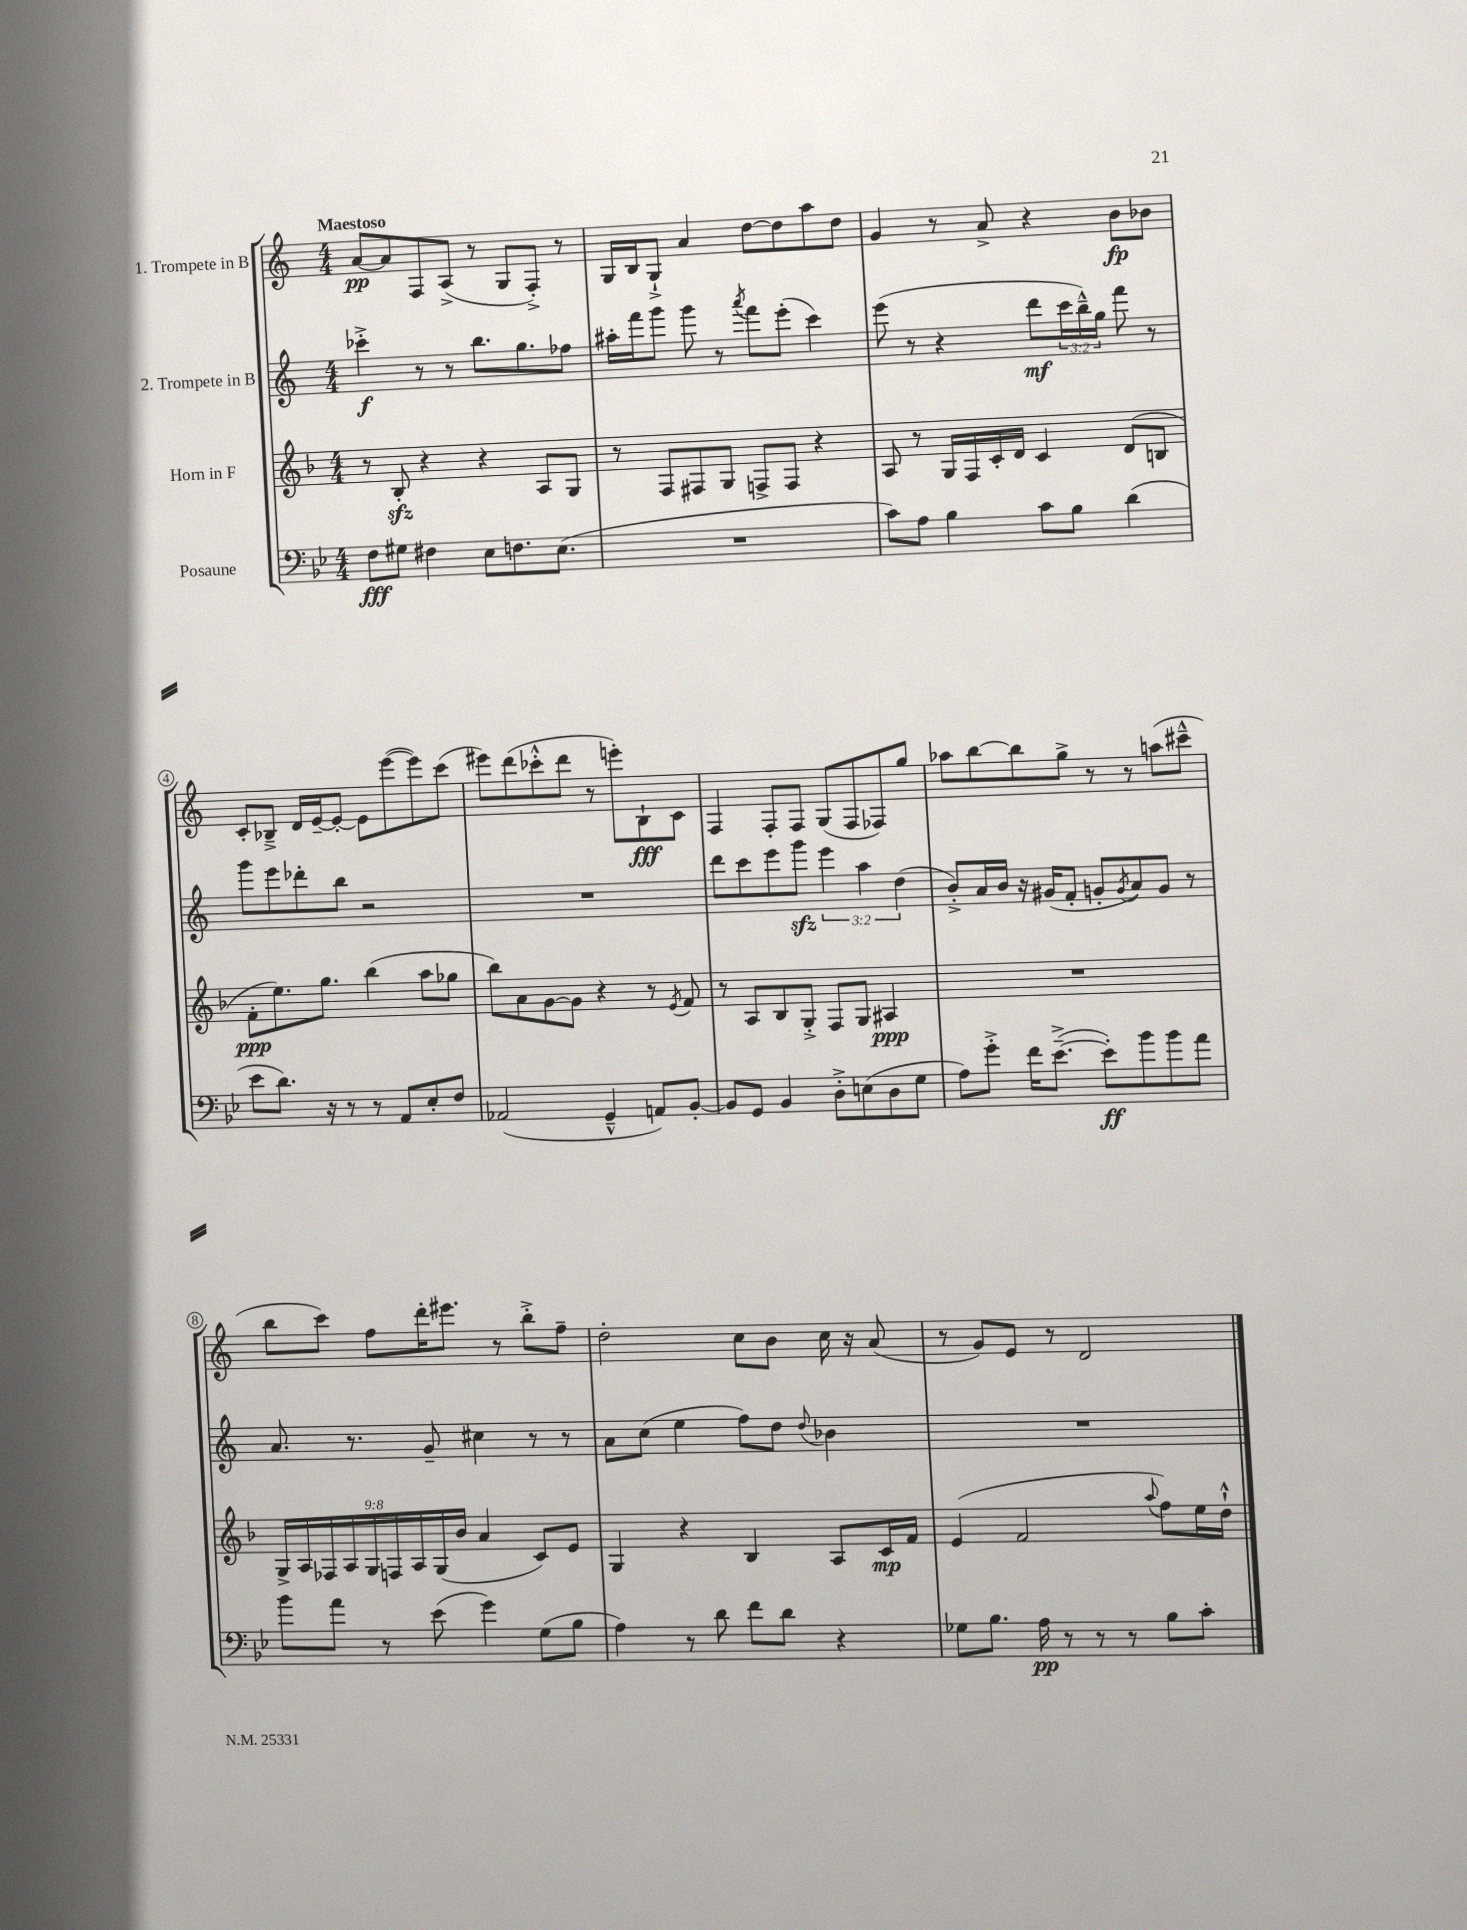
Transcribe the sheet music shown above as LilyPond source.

<<
\new StaffGroup <<
\new Staff = "s0" \with { instrumentName = "1. Trompete in B" } {
    \clef treble \key c \major \numericTimeSignature \time 4/4 \tempo "Maestoso"
    a'8~\pp a'8 f8 a8->( r8 g8 f8-.->) r8 |
    g16 b16 g8-!-> a'4 d''8~ d''8 a''8 d''8 |
    g'4 r8 a'8-> r4 b'8\fp bes'8 |
    c'8-. bes8---> d'16 e'16~-- e'8~-. e'8 e'''8~( e'''8) c'''8( |
    eis'''8) d'''8( ces'''8-.-^ d'''8 r8 e'''8-.) b8-!\fff c'8 |
    f4 f8-. f8 g8( f8 fes8) g''8 |
    aes''8 b''8~ b''8 g''8-> r8 r8 a''8( cis'''8---^ |
    b''8 c'''8) f''8 d'''16-. eis'''8. r8 b''8-.-> f''8-- |
    d''2-. c''8 b'8 c''16 r16 a'8( |
    r8 g'8) e'8 r8 d'2 \bar "|." |
}
\new Staff = "s1" \with { instrumentName = "2. Trompete in B" } {
    \clef treble \key c \major \numericTimeSignature \time 4/4 \override Staff.TupletNumber.text = #tuplet-number::calc-fraction-text
    ces'''4-.->\f r8 r8 b''8. g''8. fes''8 |
    ais''16-. f'''16 g'''8 g'''8 r8 \acciaccatura { a'''8 } f'''8 e'''8-.( c'''4) |
    e'''8( r8 r4 d'''8\mf \tuplet 3/2 { c'''16 b''16---^) g''16 } f'''8 r8 |
    g'''8 e'''8 des'''8-. b''8 r2 |
    R1 |
    d'''8 c'''8 e'''8 g'''8\sfz \tuplet 3/2 { e'''4 a''4 d''4( } |
    b'8-.->) a'16 b'16 r16 gis'16( f'8-. g'8-. \acciaccatura { g'8 } a'8) g'8 r8 |
    a'8. r8. g'8-- cis''4 r8 r8 |
    a'8 c''8( e''4 f''8) d''8 \appoggiatura { d''8 } bes'4 |
    R1 \bar "|." |
}
\new Staff = "s2" \with { instrumentName = "Horn in F" } {
    \clef treble \key f \major \numericTimeSignature \time 4/4 \override Staff.TupletNumber.text = #tuplet-number::calc-fraction-text
    r8 bes8-.\sfz r4 r4 a8 g8 |
    r8 f8 fis8 g8 f8-> f8 r4 |
    a8 r8 g16 f16 c'16-. d'16 c'4 d'8( b8 |
    f'8-.\ppp e''8.) g''8. bes''4( a''8 ges''8 |
    bes''8) a'8 g'8~ g'8 r4 r8 \acciaccatura { e'8 } f'8 |
    r8 a8 bes8 g8-.-> f8 g8 ais4\ppp |
    R1 |
    \tuplet 9/8 { g16-> a16 fes16 a16 g16 f16 a16 g16( bes'16 } a'4 c'8) e'8 |
    g4 r4 bes4 a8 c'16\mp f'16 |
    e'4( f'2 \appoggiatura { a''8 } f''8) e''16 d''16-!-^ \bar "|." |
}
\new Staff = "s3" \with { instrumentName = "Posaune" } {
    \clef bass \key bes \major \numericTimeSignature \time 4/4
    f8\fff gis8 fis4 ees8 f8. ees8.( |
    R1 |
    c'8) a8 bes4 c'8 bes8 d'4( |
    ees'8 d'8.) r16 r8 r8 a,8 ees8-. f8 |
    aes,2( g,4---^ a,8) bes,8~-. |
    bes,8 g,8 bes,4 d8-.-> e8( d8 g8 |
    a8) g'8-.-> f'16 ees'8.~--->( ees'8-.\ff) bes'8 bes'8 a'8 |
    bes'8 a'8 r8 ees'8( g'4) g8( bes8 |
    a4) r8 d'8 f'8 d'8 r4 |
    ges8 bes8. a16\pp r8 r8 r8 bes8 c'8-. \bar "|." |
}
>>
>>
\layout { \context { \Score \override BarNumber.stencil = #(make-stencil-circler 0.1 0.3 ly:text-interface::print) } }
